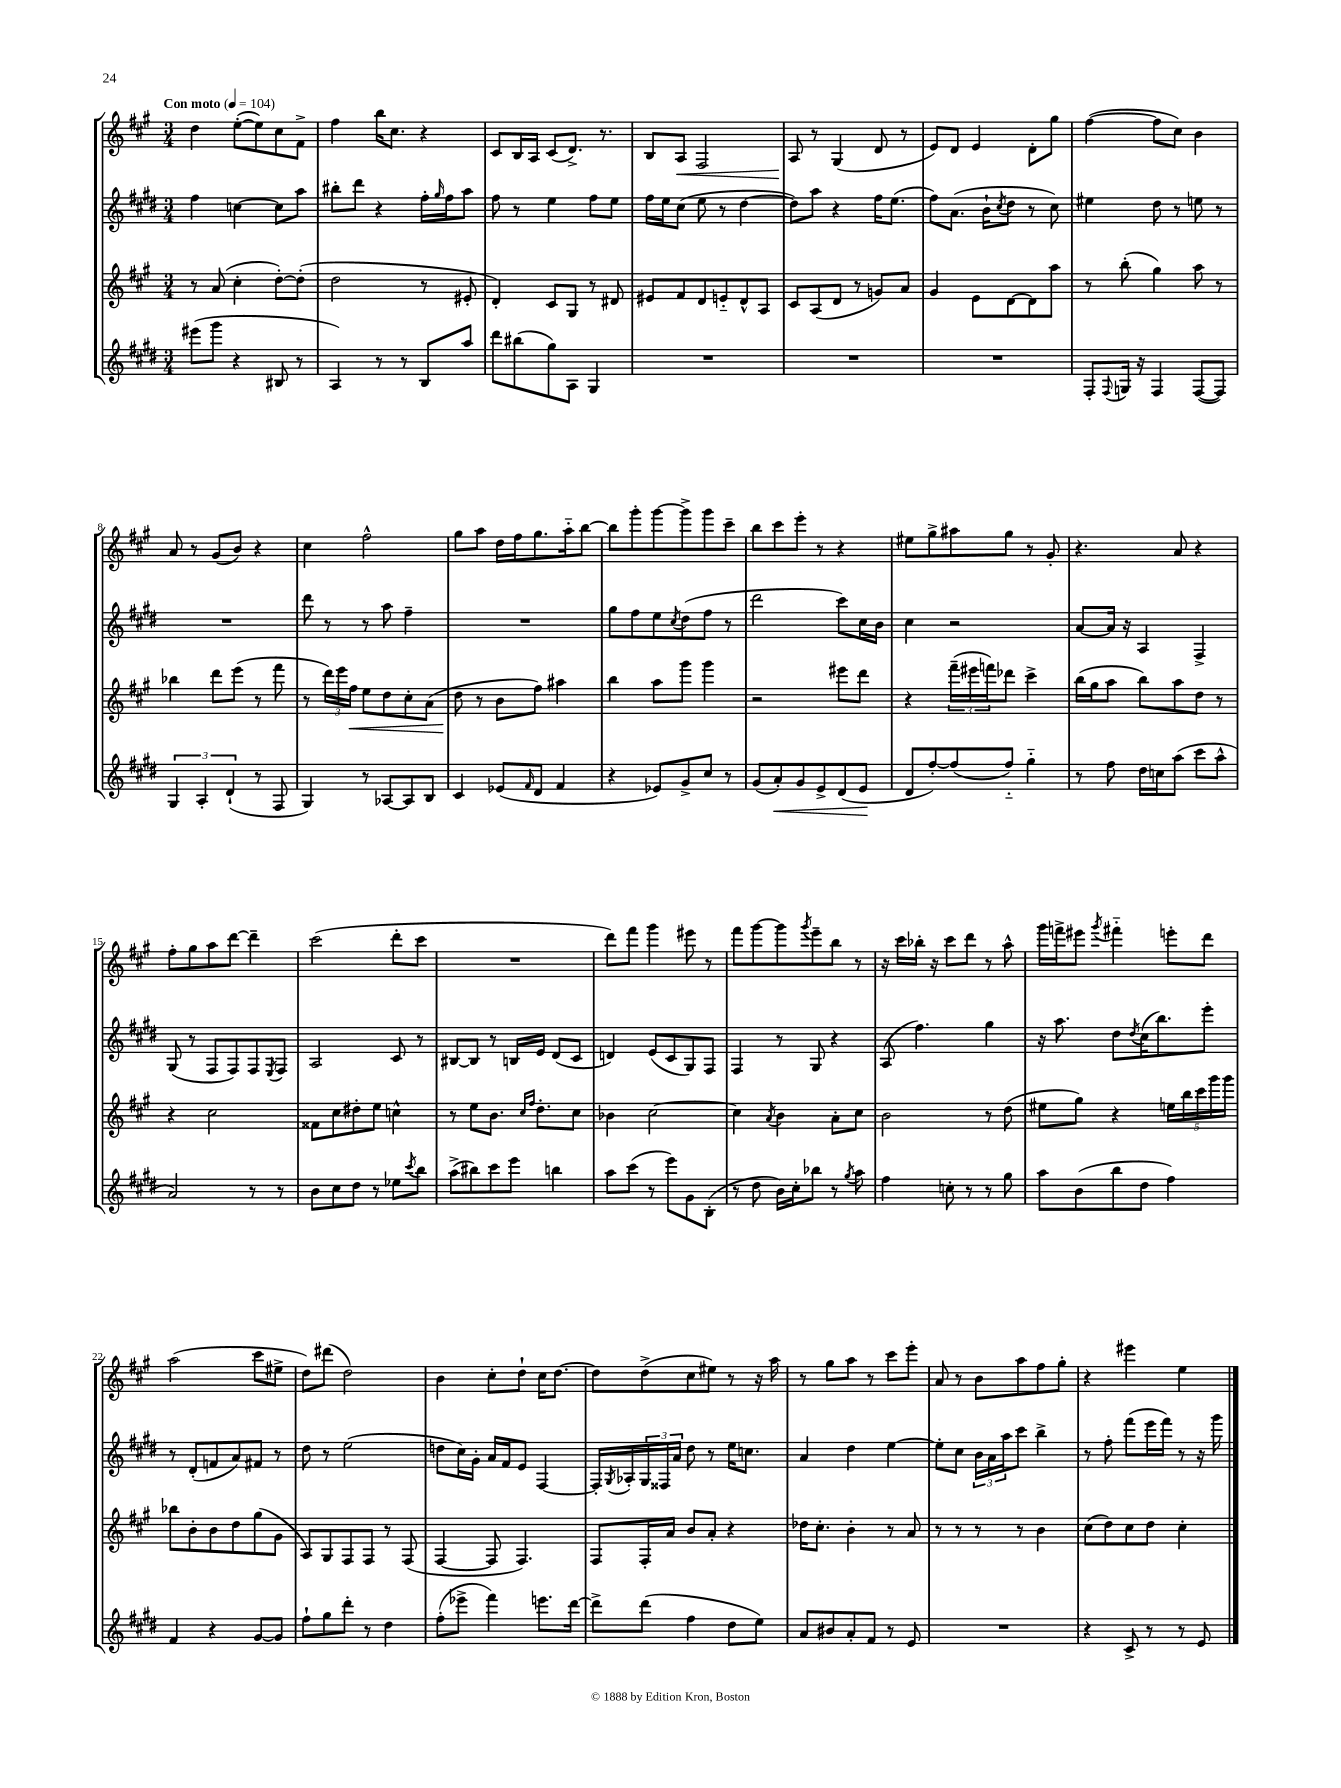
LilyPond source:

<<
\new StaffGroup <<
\new Staff = "s0" {
    \clef treble \key a \major \numericTimeSignature \time 3/4 \tempo "Con moto" 4 = 104
    d''4 e''8~-.( e''8) cis''8 fis'8-> |
    fis''4 b''16 cis''8. r4 |
    cis'8 b16 a16 cis'8( d'8.->) r8. |
    b8 a8\< fis2 |
    a8\! r8 gis4( d'8 r8 |
    e'8) d'8 e'4 d'8-. gis''8 |
    fis''4~( fis''8 cis''8) b'4 |
    a'8 r8 gis'8( b'8) r4 |
    cis''4 fis''2-^ |
    gis''8 a''8 d''16 fis''16 gis''8. a''16-_ b''8~ |
    b''8 gis'''8-. gis'''8~ gis'''8-> gis'''8 cis'''8-- |
    b''8 cis'''8 e'''8-. r8 r4 |
    eis''8 gis''8-> ais''8 gis''8 r8 gis'8-. |
    r4. a'8 r4 |
    fis''8-. gis''8 a''8 d'''8~ d'''4-- |
    cis'''2( d'''8-. cis'''8 |
    R2. |
    d'''8) fis'''8 gis'''4 eis'''8 r8 |
    fis'''8 gis'''8~ gis'''8 \acciaccatura { gis'''8 } e'''8-- b''8 r8 |
    r16 cis'''16 bes''16-. r16 cis'''8 d'''8 r8 a''8-^ |
    gis'''16 f'''16-> eis'''8 \acciaccatura { gis'''8 } fis'''4-_ e'''8-. d'''8 |
    a''2( cis'''8 eis''8-> |
    d''8) dis'''8( d''2) |
    b'4 cis''8-. d''8-! cis''16 d''8.~ |
    d''8 d''8->( cis''8 eis''8) r8 r16 a''16 |
    r8 gis''8 a''8 r8 cis'''8 e'''8-. |
    a'8 r8 b'8 a''8 fis''8 gis''8-. |
    r4 eis'''4 e''4 \bar "|." |
}
\new Staff = "s1" {
    \clef treble \key e \major \numericTimeSignature \time 3/4
    fis''4 c''4~ c''8 a''8 |
    bis''8-. dis'''8 r4 fis''16-. \grace { gis''16 } fis''16 a''8 |
    fis''8 r8 e''4 fis''8 e''8 |
    fis''16 e''16 cis''8( e''8 r8 dis''4~ |
    dis''8) a''8 r4 fis''16 e''8.( |
    fis''8) a'8.( b'16-! \acciaccatura { cis''8 } dis''8 r8 cis''8) |
    eis''4 dis''8 r8 e''8 r8 |
    R2. |
    dis'''8 r8 r8 a''8 fis''4-- |
    R2. |
    gis''8 fis''8 e''8 \acciaccatura { cis''8 } dis''8( fis''8 r8 |
    dis'''2 cis'''8) cis''16 b'16 |
    cis''4 r2 |
    a'8~ a'16 r16 a4 fis4-> |
    gis8( r8 fis8 fis8) fis8 \acciaccatura { e8 } fis8 |
    a2 cis'8 r8 |
    bis8~ bis8 r8 b16 e'16 dis'8( cis'8 |
    d'4) e'8( cis'8 gis8) fis8 |
    fis4 r8 gis8 r4 |
    a8( fis''4.) gis''4 |
    r16 a''8. dis''8 \acciaccatura { dis''8 } cis''16( b''8.) e'''8-. |
    r8 dis'8-.( f'8 a'8) fis'8 r8 |
    dis''8 r8 e''2( |
    d''8 cis''16) gis'16-. a'16 fis'16 e'8 fis4~ |
    fis16-. \acciaccatura { gis8 } aes16-. \tuplet 3/2 { gis16 fisis16 a'16 } dis''8 r8 e''16 c''8. |
    a'4 dis''4 e''4~ |
    e''8-. cis''8 \tuplet 3/2 { b'16 a'16 a''16 } cis'''8 b''4-> |
    r8 fis''8-. fis'''8( e'''16 fis'''16) r8 r16 gis'''16 \bar "|." |
}
\new Staff = "s2" {
    \clef treble \key a \major \numericTimeSignature \time 3/4
    r8 a'8( cis''4-. d''8~-.) d''8-.( |
    d''2 r8 eis'8-. |
    d'4-.) cis'8 gis8 r8 dis'8 |
    eis'8 fis'8 d'8 e'8-_ d'8-^ a8 |
    cis'8 a8( d'8 r8 g'8) a'8 |
    gis'4 e'8 d'8~ d'8 a''8 |
    r8 b''8-.( gis''4) a''8 r8 |
    bes''4 d'''8 e'''8( r8 fis'''8 |
    r8 \tuplet 3/2 { d'''16) e'''16 fis''16\< } e''8 d''8 cis''8-. a'8( |
    d''8\! r8 b'8 fis''8) ais''4 |
    b''4 a''8 gis'''8 gis'''4 |
    r2 eis'''8 d'''8 |
    r4 \tuplet 3/2 { fis'''16--( eis'''16 f'''16) } des'''8 cis'''4-> |
    b''16( gis''16 a''8 b''8) a''8 d''8 r8 |
    r4 cis''2 |
    fisis'8 cis''8 dis''8-. e''8 c''4-^ |
    r8 e''8 b'8. \grace { cis''16 fis''16 } d''8.-. cis''8 |
    bes'4 cis''2~ |
    cis''4 \acciaccatura { a'8 } b'4 a'8-. cis''8 |
    b'2 r8 d''8( |
    eis''8 gis''8) r4 \tuplet 5/4 { e''16 b''16 cis'''16 gis'''16 gis'''16 } |
    bes''8 b'8-. b'8 d''8 gis''8( gis'8 |
    a8) gis8 fis8 fis8 r8 fis8( |
    fis4~ fis8 fis4.) |
    fis8 fis16-. a'16 b'8 a'8-. r4 |
    des''16 cis''8.-. b'4-. r8 a'8 |
    r8 r8 r8 r8 b'4 |
    cis''8( d''8) cis''8 d''8 cis''4-. \bar "|." |
}
\new Staff = "s3" {
    \clef treble \key e \major \numericTimeSignature \time 3/4
    eis'''8( gis'''8 r4 bis8 r8 |
    a4) r8 r8 b8 a''8 |
    dis'''8 bis''8( gis''8) a8 gis4 |
    R2. |
    R2. |
    R2. |
    fis8-. \appoggiatura { fis8 } g16 r16 fis4 fis8~( fis8) |
    \tuplet 3/2 { gis4 a4-. dis'4-!( } r8 fis8 |
    gis4) r8 aes8~ aes8 b8 |
    cis'4 ees'8( \grace { fis'16 } dis'8 fis'4 |
    r4 ees'8) gis'8-> cis''8 r8 |
    gis'8( a'8-.\<) gis'8 e'8-> dis'8( e'8\! |
    dis'8 fis''8~-.) fis''8( fis''8-_) gis''4-_ |
    r8 fis''8 dis''16 c''16 a''8( cis'''8 a''8-^ |
    a'2) r8 r8 |
    b'8 cis''8 dis''8 r8 ees''8 \acciaccatura { cis'''8 } b''8 |
    a''8->( bis''8) cis'''8 e'''8 b''4 |
    a''8 cis'''8( r8 e'''8) gis'8 b8-.( |
    r8 dis''8 b'16) cis''16-. bes''8 r8 \acciaccatura { gis''8 } a''8 |
    fis''4 c''8-. r8 r8 gis''8 |
    a''8 b'8( b''8 dis''8 fis''4) |
    fis'4 r4 gis'8~ gis'8 |
    fis''8-! gis''8 dis'''8-. r8 dis''4 |
    fis''8-.( ees'''8-> fis'''4) e'''8. dis'''16~ |
    dis'''8-> dis'''8( fis''4 dis''8 e''8) |
    a'8 bis'8 a'8-. fis'8 r8 e'8 |
    R2. |
    r4 cis'8-> r8 r8 e'8 \bar "|." |
}
>>
>>
